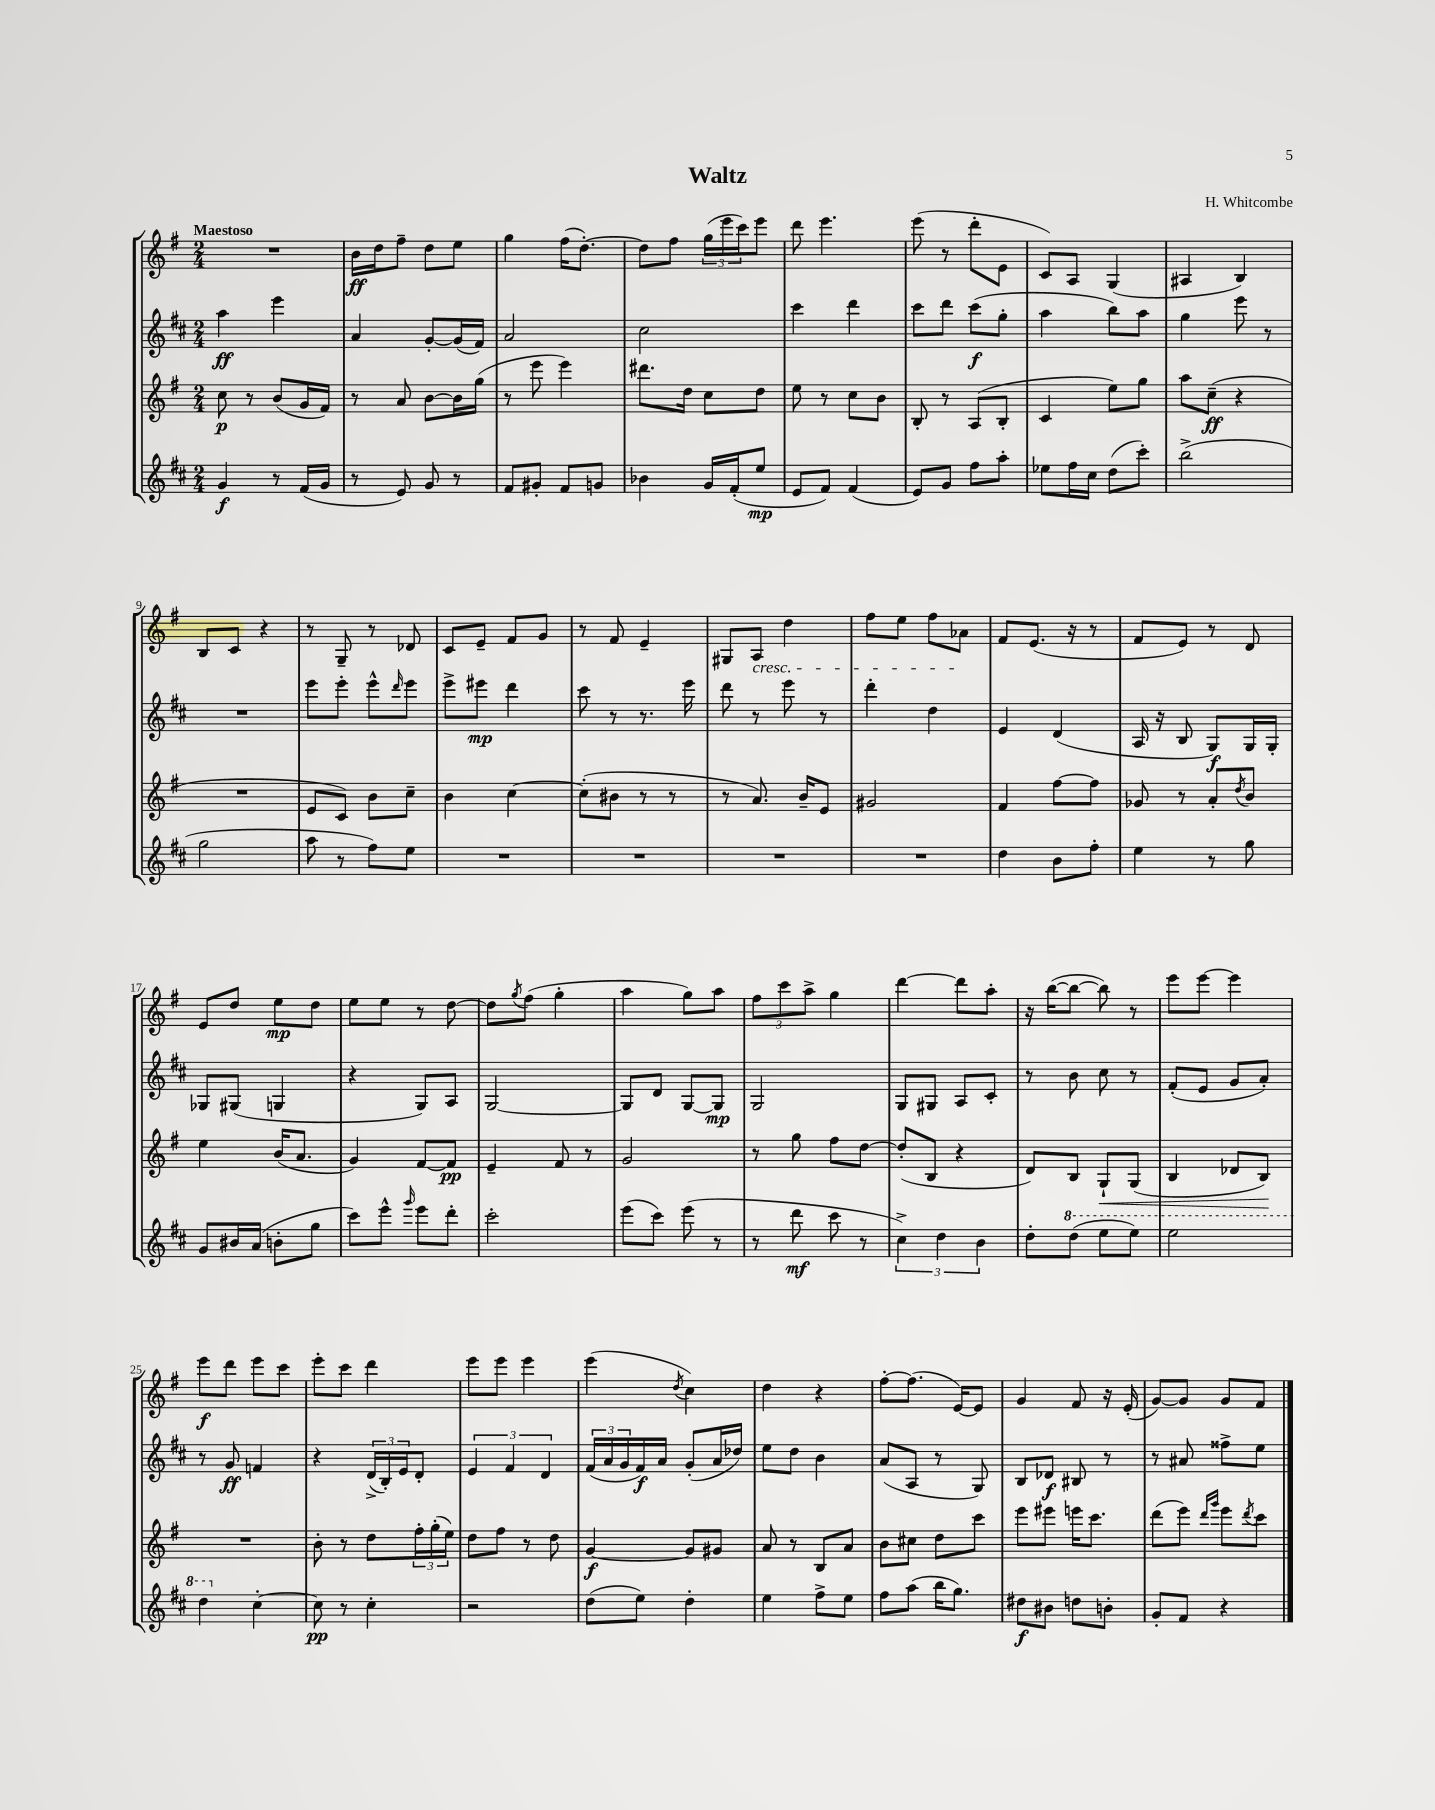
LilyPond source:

\header { title = "Waltz" composer = "H. Whitcombe" }
<<
\new StaffGroup <<
\new Staff = "s0" {
    \clef treble \key g \major \numericTimeSignature \time 2/4 \tempo "Maestoso"
    R2 |
    b'16\ff d''16 fis''8-- d''8 e''8 |
    g''4 fis''16( d''8.~-.) |
    d''8 fis''8 \tuplet 3/2 { g''16( e'''16 c'''16) } e'''8 |
    d'''8 e'''4. |
    e'''8( r8 d'''8-. e'8 |
    c'8) a8 g4( |
    ais4 b4) |
    b8 c'8 r4 |
    r8 g8-- r8 des'8 |
    c'8 e'8-- fis'8 g'8 |
    r8 fis'8 e'4-- |
    gis8 a8\cresc d''4 |
    fis''8 e''8 fis''8 aes'8\! |
    fis'8 e'8.( r16 r8 |
    fis'8 e'8) r8 d'8 |
    e'8 d''8 e''8\mp d''8 |
    e''8 e''8 r8 d''8~ |
    d''8 \acciaccatura { g''8 } fis''8( g''4-. |
    a''4 g''8) a''8 |
    \tuplet 3/2 { fis''8 c'''8 a''8-> } g''4 |
    d'''4~ d'''8 a''8-. |
    r16 b''16~( b''8~ b''8) r8 |
    e'''8 e'''8~ e'''4 |
    e'''8\f d'''8 e'''8 c'''8 |
    e'''8-. c'''8 d'''4 |
    e'''8 e'''8 e'''4 |
    e'''4( \acciaccatura { d''8 } c''4) |
    d''4 r4 |
    fis''8~-. fis''8.( e'16~) e'8 |
    g'4 fis'8 r16 e'16-.( |
    g'8~) g'8 g'8 fis'8 \bar "|." |
}
\new Staff = "s1" {
    \clef treble \key d \major \numericTimeSignature \time 2/4
    a''4\ff e'''4 |
    a'4 g'8~-. g'16( fis'16) |
    a'2 |
    cis''2 |
    cis'''4 d'''4 |
    cis'''8 d'''8 cis'''8\f( g''8-. |
    a''4 b''8) a''8 |
    g''4 e'''8 r8 |
    R2 |
    e'''8 e'''8-. e'''8-^ \grace { d'''16 } e'''8 |
    e'''8-> eis'''8\mp d'''4 |
    cis'''8 r8 r8. e'''16 |
    d'''8 r8 e'''8 r8 |
    d'''4-. d''4 |
    e'4 d'4( |
    a16 r16 b8 g8\f) g16 g16-. |
    ges8 gis8( g4 |
    r4 g8) a8 |
    g2~ |
    g8 d'8 g8~ g8\mp |
    g2 |
    g8 gis8 a8 cis'8-. |
    r8 b'8 cis''8 r8 |
    fis'8-.( e'8 g'8 a'8-.) |
    r8 g'8\ff f'4 |
    r4 \tuplet 3/2 { d'16->( b16-.) e'16 } d'8-. |
    \tuplet 3/2 { e'4 fis'4 d'4 } |
    \tuplet 3/2 { fis'16( a'16 g'16 } fis'16\f) a'16 g'8-.( a'16 des''16) |
    e''8 d''8 b'4 |
    a'8( a8 r8 g8) |
    b8 des'8\f bis8 r8 |
    r8 ais'8 fisis''8-> e''8 \bar "|." |
}
\new Staff = "s2" {
    \clef treble \key g \major \numericTimeSignature \time 2/4
    c''8\p r8 b'8( g'16 fis'16) |
    r8 a'8 b'8~ b'16 g''16( |
    r8 e'''8 e'''4) |
    dis'''8. d''16 c''8 d''8 |
    e''8 r8 c''8 b'8 |
    b8-. r8 a8( b8-. |
    c'4 e''8) g''8 |
    a''8 c''8--\ff( r4 |
    R2 |
    e'8 c'8) b'8 c''8-- |
    b'4 c''4~ |
    c''8-.( bis'8 r8 r8 |
    r8 a'8.) b'16-- e'8 |
    gis'2 |
    fis'4 fis''8~ fis''8 |
    ges'8 r8 a'8-. \acciaccatura { d''8 } b'8 |
    e''4 b'16( a'8. |
    g'4) fis'8~ fis'8\pp |
    e'4-- fis'8 r8 |
    g'2 |
    r8 g''8 fis''8 d''8~ |
    d''8-.( b8 r4 |
    d'8) b8 g8-!\< g8( |
    b4 des'8 b8\!) |
    R2 |
    b'8-. r8 d''8 \tuplet 3/2 { fis''16-. g''16-.( e''16) } |
    d''8 fis''8 r8 d''8 |
    g'4~\f g'8 gis'8 |
    a'8 r8 b8 a'8 |
    b'8 cis''8 d''8 c'''8 |
    e'''8 eis'''8 e'''16 c'''8. |
    d'''8( e'''8) \grace { d'''16 g'''16 } e'''8 \acciaccatura { d'''8 } c'''8 \bar "|." |
}
\new Staff = "s3" {
    \clef treble \key d \major \numericTimeSignature \time 2/4
    g'4\f r8 fis'16( g'16 |
    r8 e'8) g'8 r8 |
    fis'8 gis'8-. fis'8 g'8 |
    bes'4 g'16 fis'16-.( e''8\mp |
    e'8 fis'8) fis'4( |
    e'8) g'8 fis''8 a''8-. |
    ees''8 fis''16 cis''16 d''8( cis'''8-.) |
    b''2->( |
    g''2 |
    a''8 r8 fis''8) e''8 |
    R2 |
    R2 |
    R2 |
    R2 |
    d''4 b'8 fis''8-. |
    e''4 r8 g''8 |
    g'8 bis'16 a'16( b'8-. g''8 |
    cis'''8) e'''8-^ \grace { g'''16 } e'''8 d'''8-. |
    cis'''2-. |
    e'''8( cis'''8) e'''8( r8 |
    r8 d'''8\mf cis'''8 r8 |
    \tuplet 3/2 { cis''4->) d''4 b'4 } |
    d''8-. \ottava #1 d'''8( e'''8 e'''8) |
    e'''2 |
    d'''4 \ottava #0 cis''4~-. |
    cis''8\pp r8 cis''4-. |
    r2 |
    d''8( e''8) d''4-. |
    e''4 fis''8-> e''8 |
    fis''8 a''8( b''16 g''8.) |
    dis''8\f bis'8 d''8 b'8-. |
    g'8-. fis'8 r4 \bar "|." |
}
>>
>>
